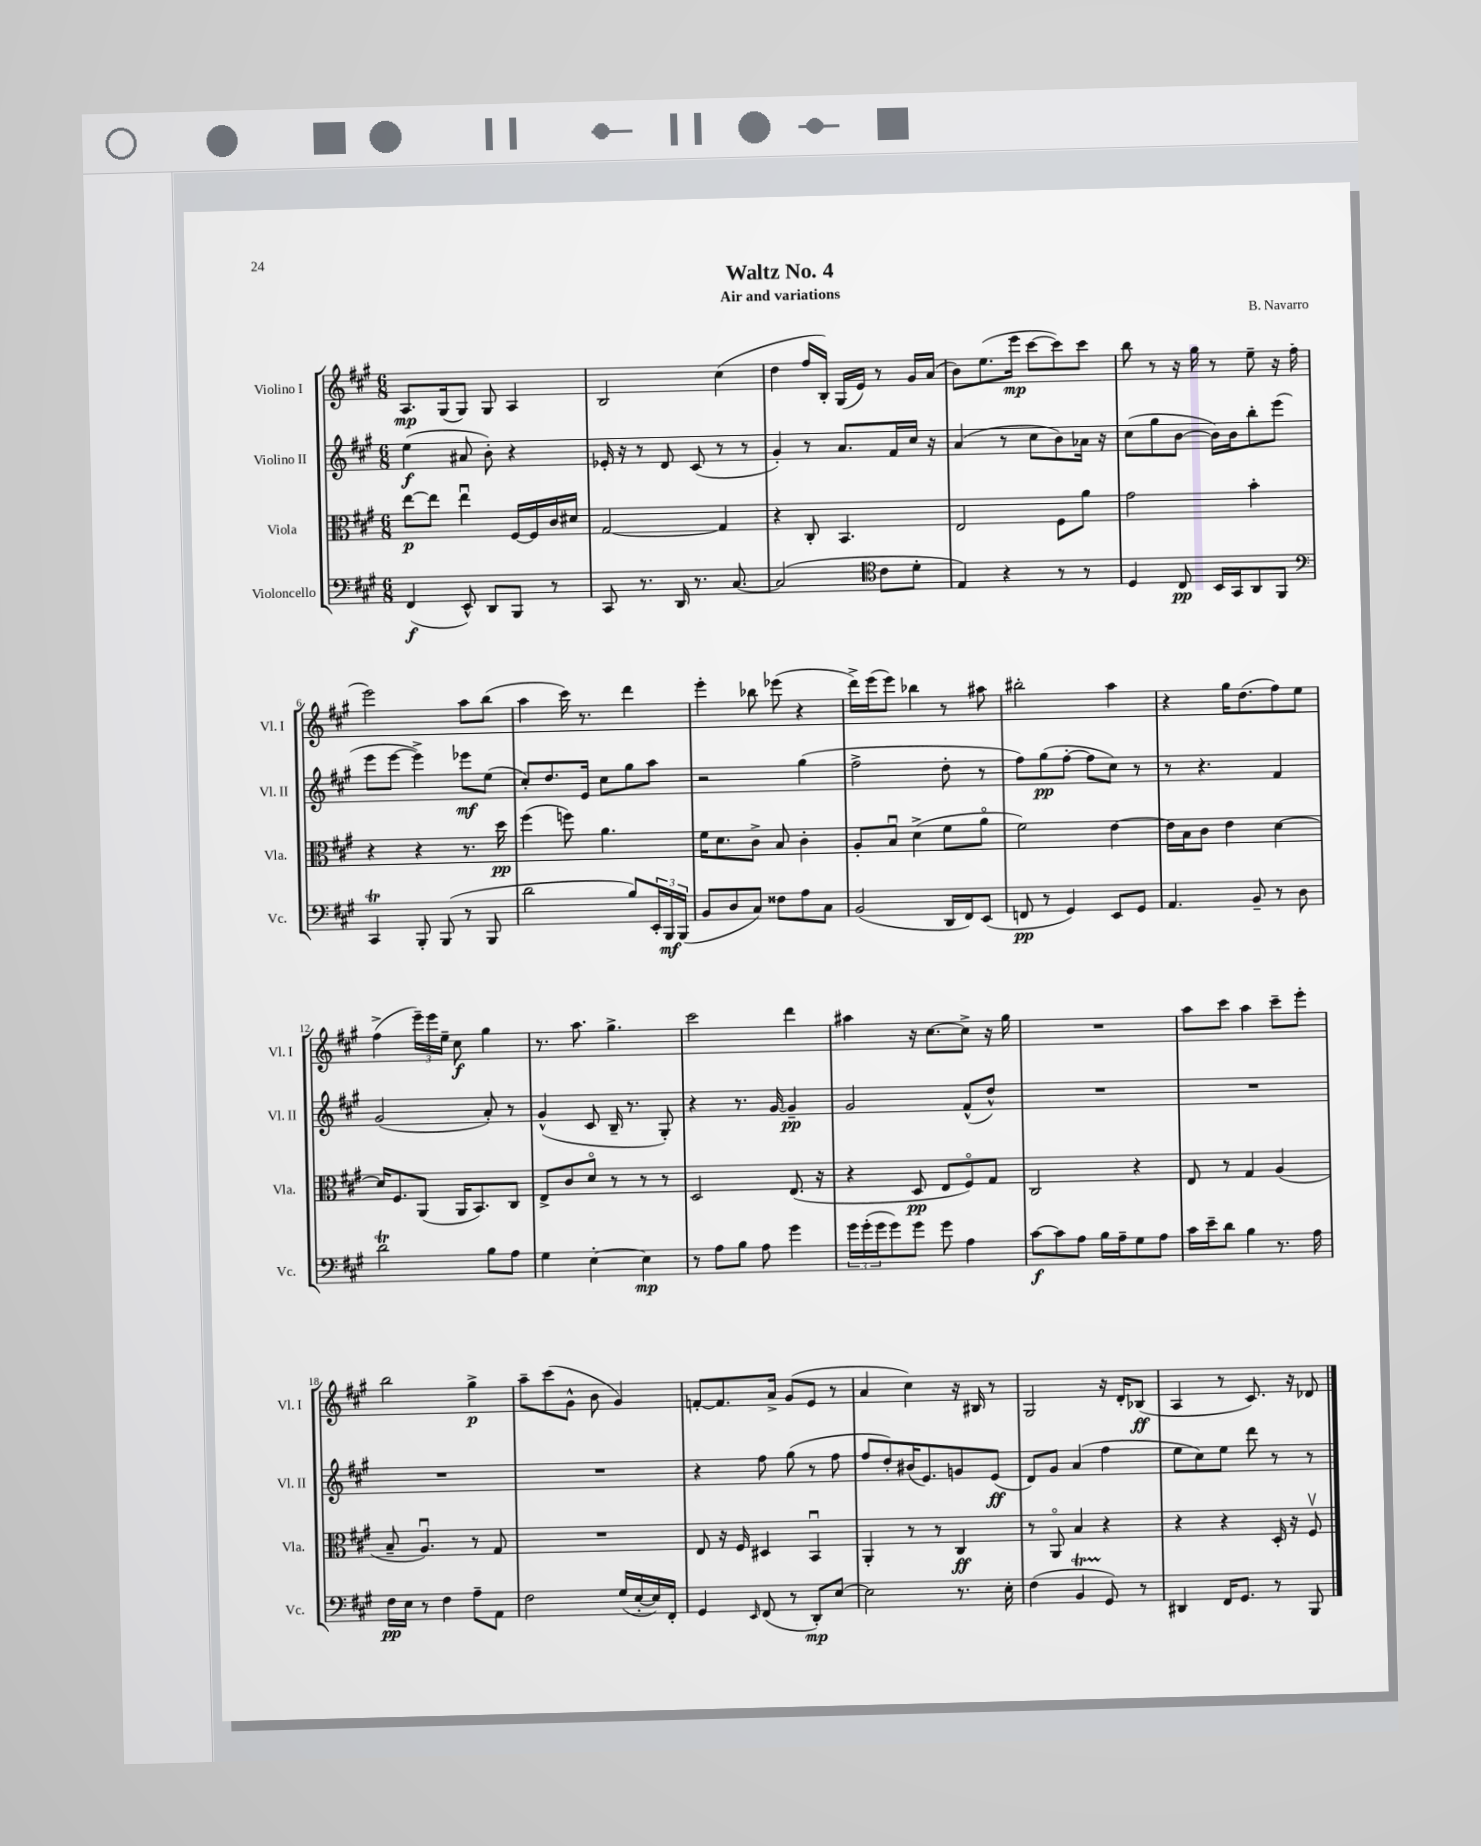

**kern	**kern	**kern	**kern
*staff4	*staff3	*staff2	*staff1
*clefF4	*clefC3	*clefG2	*clefG2
*k[f#c#g#]	*k[f#c#g#]	*k[f#c#g#]	*k[f#c#g#]
*M6/8	*M6/8	*M6/8	*M6/8
(4FF#	[8ee	(4ee	8.A
.	8ee]	.	.
.	.	.	(16G#
8EE^^)	4eeu	8a#	8G#)
8DD	.	8b')	8G#
8BBB	[16F#	4r	4A
.	16F#]	.	.
8r	16c#	.	.
.	16d#	.	.
=	=	=	=
8CC#	[2G#	16e-'	2B
.	.	16r	.
8.r	.	8r	.
.	.	8d	.
16DD	.	.	.
8.r	.	(8c#	.
.	4G#]	8r	(4cc#
[8.C#	.	.	.
.	.	8r	.
=	=	=	=
(2C#]	4r	4g#')	4dd
.	8C#'	8r	16ff#
.	.	.	16B')
.	4.BB	8.a	(16G#
.	.	.	16e)
*clefC4	*	*	*
8c#	.	.	8r
.	.	16f#	.
8d'	.	16cc#	16g#
.	.	16r	(16a
=	=	=	=
4E)	2E	(4a	8b)
.	.	.	(8.ee
4r	.	8r	.
.	.	.	16eee
.	.	8cc#	[8ccc#
8r	8F#	8b)	8ccc#])
8r	8a	16a-	8ccc#
.	.	16r	.
=	=	=	=
4D	2g#	(8cc#	8bb
.	.	8gg#	8r
8C#	.	[8b	16r
.	.	.	16gg#
16BB	.	16b])	8r
16GG#	.	16b	.
8AA	4b'	8bb'	8ee~
8FF#	.	(8eee	16r
.	.	.	(16ff#
=	=	=	=
*clefF4	*	*	*
4CC#	4r	8eee	2eee)
.	.	[8eee	.
8BBB'	4r	4eee^])	.
(8BBB	.	.	.
8r	8.r	8eee-	8aa
8BBB	.	(8ee	(8bb
.	16dd	.	.
=	=	=	=
2d	(4ff#	8cc#')	4aa
.	.	8.dd	.
.	8ff)	.	16ccc#)
.	.	16e	8.r
.	4.a	8cc#	.
8B)	.	8gg#	4ddd
24EE'	.	8aa	.
24BBB	.	.	.
(24BBB	.	.	.
=	=	=	=
8BB	16f#	2r	4eee'
.	8.d	.	.
8D	.	.	.
8C#)	8c#^	.	8bb-
8F##	8B	.	(8eee-
8A	4c#'	(4gg#	4r
8C#	.	.	.
=	=	=	=
(2BB	8A'	2ff#^	16ddd^)
.	.	.	(16eee
.	8Bu	.	8eee)
.	(4d^	.	4bb-
16DD	8f#	8dd'	8r
16FF#)	.	.	.
(8EE	8ao	8r	8aa#
=	=	=	=
8FF	2f#)	8ff#)	2bb#'
8r	.	(8gg#	.
4GG#)	.	[8ff#'	.
.	.	8ff#]	.
8EE	[4e	8cc#)	4aa
8GG#	.	8r	.
=	=	=	=
4.AA	16e]	8r	4r
.	16B	.	.
.	8c#	4.r	.
.	4e	.	16gg#
.	.	.	(8.dd
8BB~	.	.	.
8r	[4d	4f#	8ff#)
8D	.	.	8ee
=	=	=	=
2d	16d]	(2g#	(4ff#^
.	8.F#	.	.
.	(8AA	.	24eee~)
.	.	.	24eee
.	.	.	24ee~
.	16AA	.	8cc#
.	8.BB)	.	.
8B	.	8a')	4gg#
8A	8C#	8r	.
=	=	=	=
4G#	8E^	(4g#^^	8.r
.	8c#	.	.
.	.	.	8.aa
[4E'	8do	8c#	.
.	8r	16B~	4.gg#^
.	.	8.r	.
4E]	8r	.	.
.	8r	8G#')	.
=	=	=	=
8r	2D	4r	2ccc#
8A	.	.	.
8B	.	8.r	.
8A	.	.	.
.	.	[16g#	.
4g#	(8.E	4g#~]	4ddd
.	16r	.	.
=	=	=	=
24g#	4r	2g#	4aa#
(24g#'	.	.	.
24g#	.	.	.
8g#)	.	.	.
8g#	8D	.	16r
.	.	.	[8.cc#
8g#	8E	.	.
4A	8F#o)	(8f#^^	8cc#^]
.	8G#	8dd^^)	16r
.	.	.	16gg#
=	=	=	=
[8c#	2C#	2.r	2.r
8c#]	.	.	.
8A	.	.	.
16B	.	.	.
16A~	.	.	.
8G#	4r	.	.
8A	.	.	.
=	=	=	=
16c#	8E	2.r	8aa
16e~	.	.	.
8d	8r	.	8ccc#
4B	4G#	.	4aa
8.r	(4A	.	8ccc#~
.	.	.	8eee'
16A	.	.	.
=	=	=	=
16F#	8B~	2.r	2bb
16E	.	.	.
8r	4.Au)	.	.
4F#	.	.	.
8A~	8r	.	4gg#^
8AA	8G#	.	.
=	=	=	=
2F#	2.r	2.r	8aa~
.	.	.	(8ccc#
.	.	.	8g#^^
.	.	.	8b
(16G#	.	.	4g#)
[16E'	.	.	.
16E])	.	.	.
16FF#'	.	.	.
=	=	=	=
4GG#	8E	4r	[8f'
.	16r	.	8.f]
.	16F#	.	.
16qqEE	.	.	.
(8FF#	4D#	8ff#	.
.	.	.	16a^
8r	.	(8gg#	(8g#
8DD')	4BBu	8r	8e
[8E	.	8ff#	8r
=	=	=	=
2E]	4AA'	8ff#	4a
.	.	8dd')	.
.	8r	(16b#	4cc#)
.	.	8.e)	.
.	8r	.	.
8.r	4C#	8g	16r
.	.	.	16B#
.	.	(8e	8r
16E'	.	.	.
=	=	=	=
(4F#	8r	8d)	2G#
.	8AAo	8g#	.
4BB	4B	(4a	.
8GG#)	4r	4ff#	16r
.	.	.	16d'
8r	.	.	(8B-
=	=	=	=
4DD#	4r	8ee	4A
.	.	8cc#)	.
16FF#	4r	8ee	8r
8.GG#	.	.	.
.	.	8ddd	8.c#)
8r	16D'	8r	.
.	16r	.	16r
8BBB	8F#v	8r	8d-
==	==	==	==
*-	*-	*-	*-
